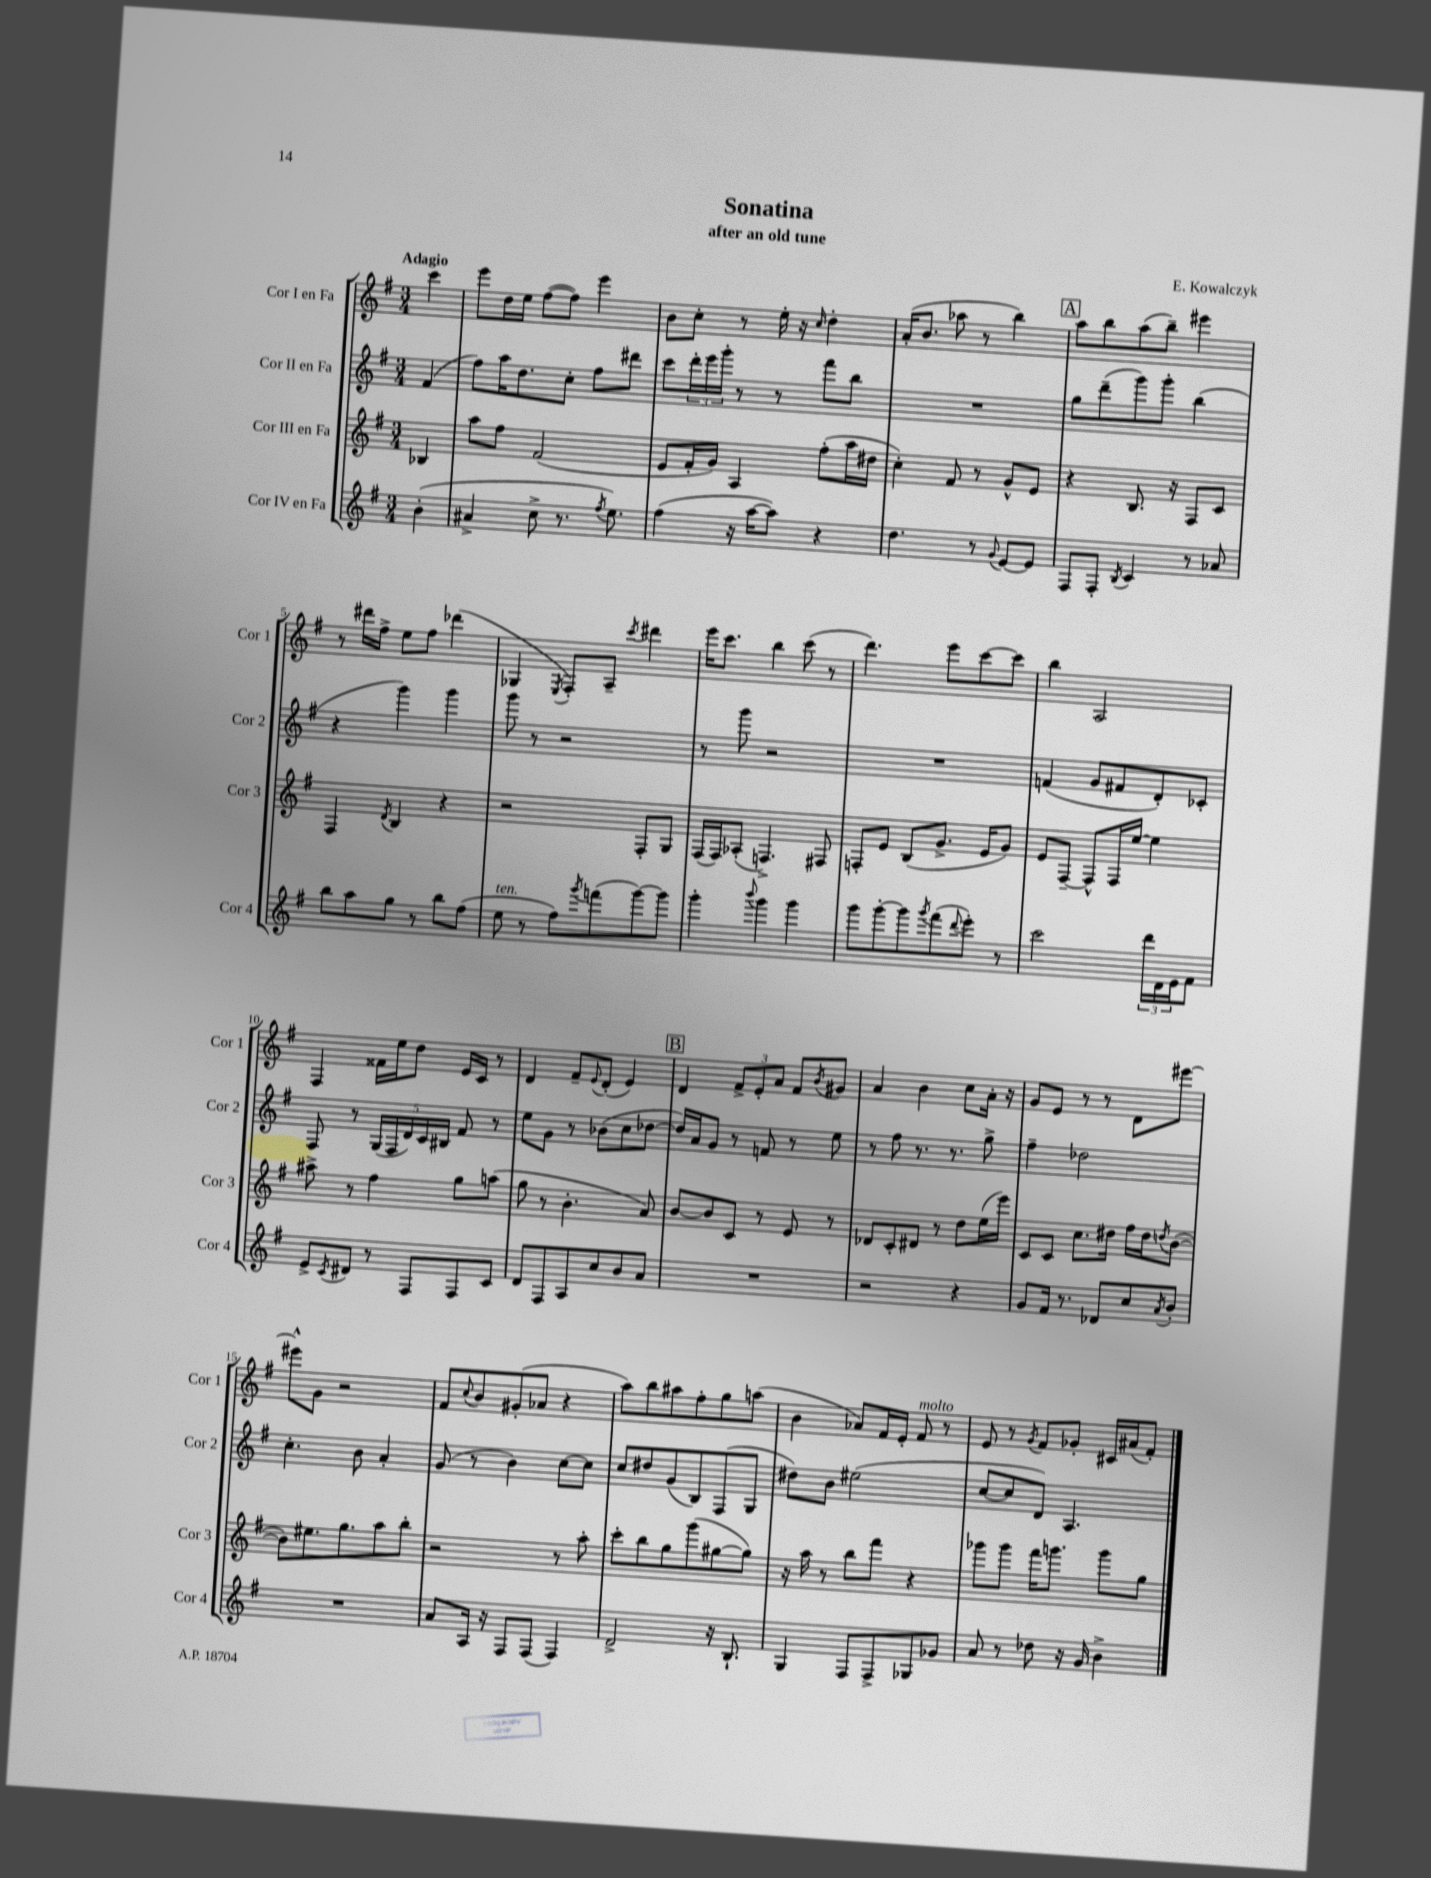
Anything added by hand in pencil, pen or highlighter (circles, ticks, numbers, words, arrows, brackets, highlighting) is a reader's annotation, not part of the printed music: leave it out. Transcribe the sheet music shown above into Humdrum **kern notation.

**kern	**kern	**kern	**kern
*staff4	*staff3	*staff2	*staff1
*clefG2	*clefG2	*clefG2	*clefG2
*k[f#]	*k[f#]	*k[f#]	*k[f#]
*M3/4	*M3/4	*M3/4	*M3/4
(4b'	4B-	(4f#	4ccc
=	=	=	=
4a#^	8aa	8ff#)	8eee
.	8ff#	16aa	16dd
.	.	8.dd	16ee
8cc^	(2f#	.	([8ff#
8.r	.	8cc'	8ff#])
.	.	8ff#	4eee
8qff#	.	.	.
8.ee)	.	.	.
.	.	8ddd#	.
=	=	=	=
(4ff#	8e	8ccc	8b
.	16f#'	24ddd'	8cc'
.	.	24eee	.
.	16g)	.	.
.	.	24ggg'	.
16r	4A	8r	8r
[16aa	.	.	.
8aa])	.	8r	16ee'
.	.	.	16r
.	.	.	16qqcc
4r	(8ff#'	8fff#	4dd'
.	16aa	8bb	.
.	16dd#	.	.
=	=	=	=
4.dd	4cc')	2.r	(16a'
.	.	.	8.b
.	8f#	.	8aa-
8r	8r	.	8r
8qqg	.	.	.
[8e	8g^^	.	4bb)
8e]	8e	.	.
=	=	=	=
8F#	4r	8gg	8aa
8F#'	.	(8ddd~	8bb
8qB	.	.	.
4c	8.B	8ggg)	(8aa
.	.	8ggg'	8bb~)
.	16r	.	.
8r	8F#	(4bb	4eee#
8a-	8c	.	.
=	=	=	=
8bb	4F#	4r	8r
8aa	.	.	16ddd#
.	.	.	16ff#^
.	8qd	.	.
8gg	4B	4ggg)	8ee
8r	.	.	8ff#
8bb	4r	4ggg	(4ddd-
(8ff#	.	.	.
=	=	=	=
8ee	2r	8ggg	4G-
8r	.	8r	.
.	.	.	8qE
8ff#)	.	2r	8F#')
8qggg	.	.	.
(8fff	.	.	8A~
.	.	.	8qccc
[8ggg)	8F#'	.	4ddd#
8ggg]	8G	.	.
=	=	=	=
4ggg'	(16F#	8r	16eee
.	16F#)	.	8.ccc
.	(8A-'	8ggg	.
8qqbbb	.	.	.
4ggg	4.F^)	2r	4bb
4ggg	.	.	(8ccc
.	8F#	.	8r
=	=	=	=
8ggg	8F'	2.r	4.ddd)
[8ggg'	8e	.	.
8ggg]	(8B	.	.
8qggg	.	.	.
(8fff#	8.g^	.	8eee
8qqddd	.	.	.
8eee')	.	.	[8ccc
.	16e	.	.
8r	8g)	.	8ccc]
=	=	=	=
2ccc	8e	(4f	4bb
.	[8F#~	.	.
.	8F#^^]	8g	2A
.	16F#	8f#	.
.	[16ee	.	.
24ddd	4ee]	8d')	.
24d	.	.	.
24e	.	.	.
8f#	.	8c-'	.
=	=	=	=
8e^	8aa#^	8F#	4F#
8qc	.	.	.
8d#	8r	8r	.
8r	4ff#	(20G	16f##
.	.	20F#	.
.	.	.	16ee
.	.	20d)	.
8F#	.	.	8dd
.	.	20c	.
.	.	20B#	.
8F#	8gg	8f#	16e
.	.	.	16c
8c	(8aa	8r	8r
=	=	=	=
8d	8gg	8ee	4d
8F#	8r	8g	.
8A	4.b'	8r	8f#~
.	.	.	8qqe
8cc	.	(8b-	(8d'
8b	.	8cc	4e)
8a	8a)	[8dd-	.
=	=	=	=
2.r	[8b	16dd-])	4d
.	.	16a	.
.	8b]	8g	.
.	8c	8r	12f#^
.	.	.	12e'
.	8r	8f	.
.	.	.	12a
.	8e	8r	8f#
.	.	.	8qb
.	8r	8ee	8g#
=	=	=	=
2r	8d-	8r	4a
.	8c'	8ff#	.
.	8d#	8.r	4b
.	8r	.	.
.	.	8.r	.
4r	8dd	.	8cc
.	(16ee	8gg^	16a'
.	16eee)	.	16r
=	=	=	=
8g	8c	4ff#~	8g
16f#	8c	.	8e
8.r	.	.	.
.	8.cc	2dd-	8r
8d-	.	.	8r
.	16dd#	.	.
8cc	16ff#	.	8d
.	16dd#	.	.
8qa	8qdd	.	.
8b'	([8b	.	[8eee#
=	=	=	=
2.r	8b])	4.cc'	8eee#^^]
.	8.ee#	.	8g
.	.	.	2r
.	8.gg	.	.
.	.	8b	.
.	8aa	4a'	.
.	8bb'	.	.
=	=	=	=
8a	2r	(8g	8f#
.	.	.	8qqcc
16A	.	8r	8b
16r	.	.	.
8F#	.	4b)	(8g#'
(8F#	.	.	8a-
4F#)	8r	[8cc	4r
.	8aa'	8cc]	.
=	=	=	=
2d^	8ccc'	8cc	8aa)
.	8bb	8dd#	8bb
.	8gg	(8g	8aa#
.	(8ggg	8B)	8ff#'
16r	[8gg#	(8F#	8gg
8.B`	.	.	.
.	8gg#])	8G	(8aa
=	=	=	=
4G	16r	8dd#)	4b
.	16aa	.	.
.	8r	8b	.
8F#	8bb	(2ee#	8a-)
8F#^	8fff#	.	16f#
.	.	.	16e'
8G-	4r	.	8f#
8g-	.	.	8r
=	=	=	=
8a	8ggg-	[8cc	8e
8r	8ggg-	8cc]	8r
.	.	.	8qg
8dd-	16fff#	8d)	8f#
.	8.ggg	.	.
16r	.	4.A	8g-'
16g	.	.	.
4b^	8ggg	.	16c#
.	.	.	(16a#
.	8gg	.	8f#')
==	==	==	==
*-	*-	*-	*-
